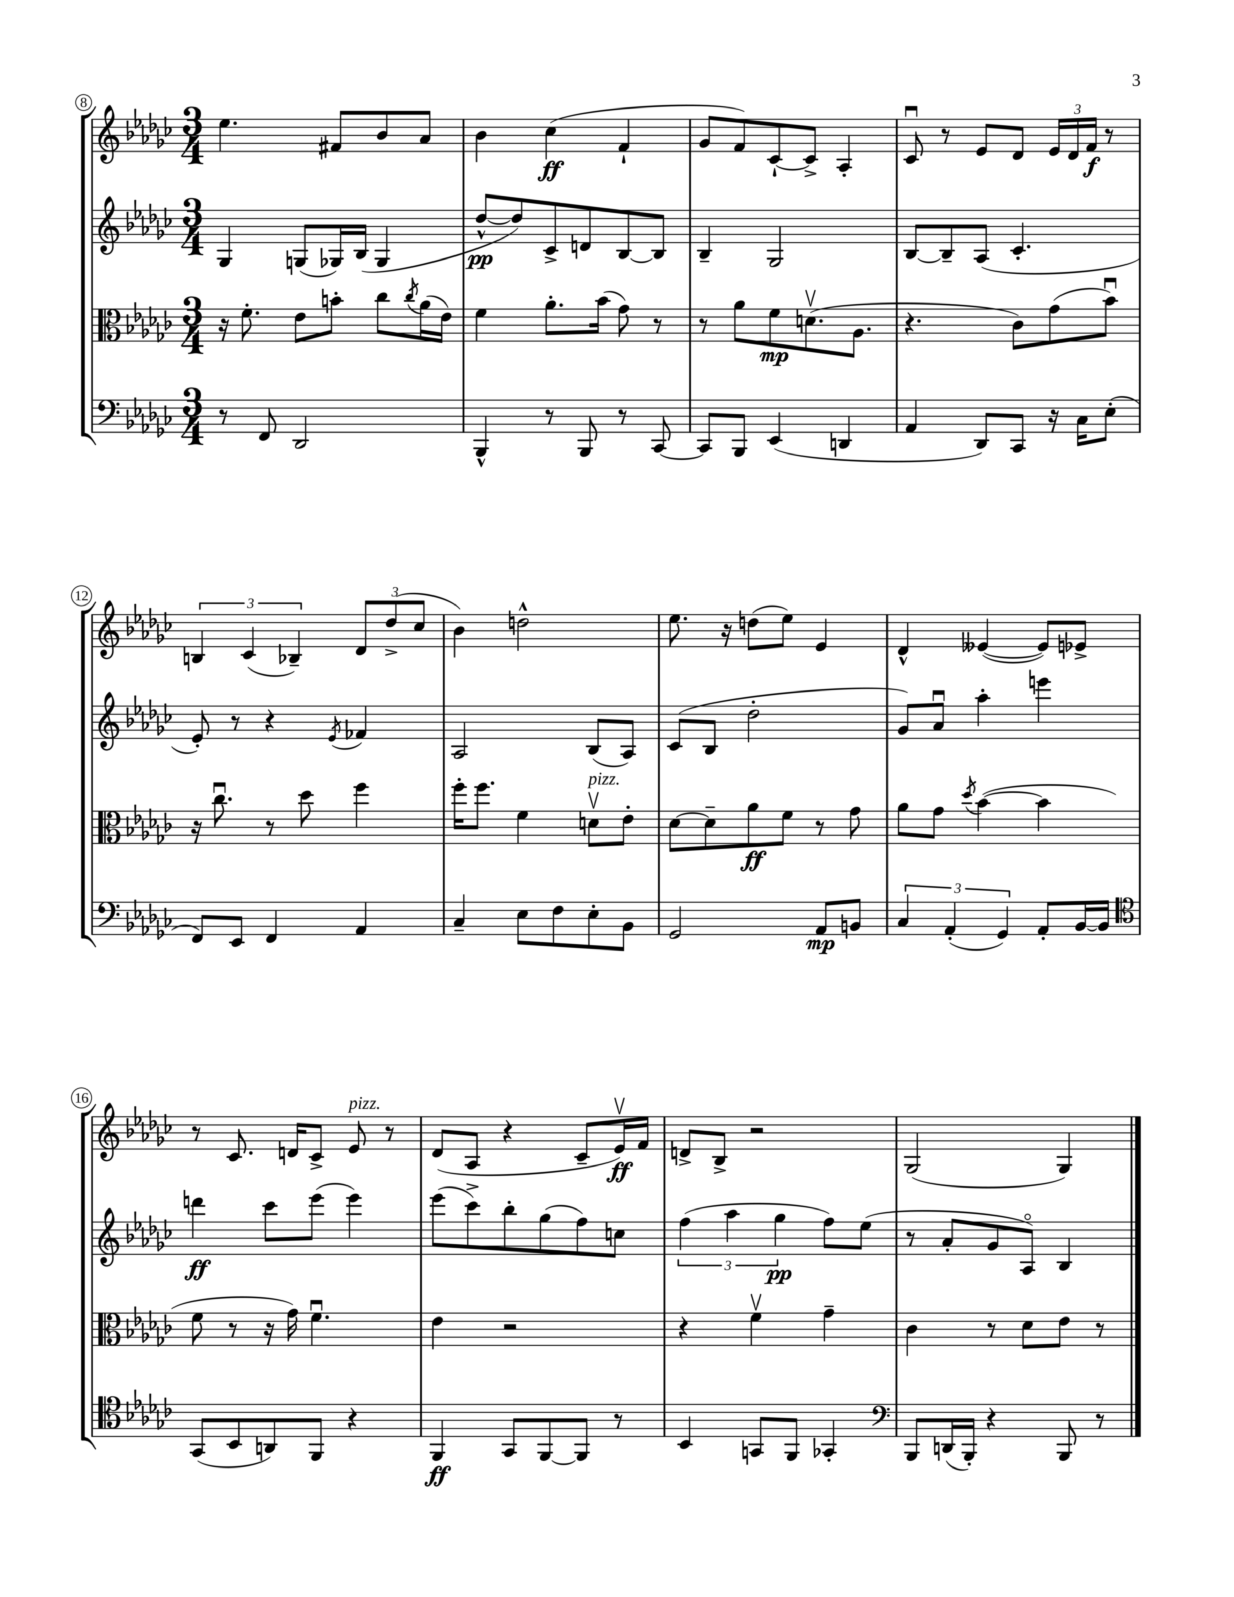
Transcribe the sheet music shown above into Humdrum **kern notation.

**kern	**dynam	**kern	**dynam	**kern	**dynam	**kern	**dynam
*part4	*part4	*part3	*part3	*part2	*part2	*part1	*part1
*staff4	*staff4	*staff3	*staff3	*staff2	*staff2	*staff1	*staff1
*clefF4	*	*clefC3	*	*clefG2	*	*clefG2	*
*k[b-e-a-d-g-c-]	*	*k[b-e-a-d-g-c-]	*	*k[b-e-a-d-g-c-]	*	*k[b-e-a-d-g-c-]	*
*M3/4	*	*M3/4	*	*M3/4	*	*M3/4	*
=8	=8	=8	=8	=8	=8	=8	=8
8r	.	16r	.	4G-/	.	4.ee-\	.
.	.	8.f'\	.	.	.	.	.
8FF/	.	.	.	.	.	.	.
2DD-/	.	8e-\L	.	(8Gn/L	.	.	.
.	.	8bn'\J	.	16G-X/L)	.	8f#X/L	.
.	.	.	.	(16B-/JJ	.	.	.
.	.	8cc-\L	.	4G-/	.	8b-/	.
.	.	8qcc-/	.	.	.	.	.
.	.	(16a-\L	.	.	.	8a-/J	.
.	.	16e-\JJ)	.	.	.	.	.
=9	=9	=9	=9	=9	=9	=9	=9
4BBB-^^/	.	4f\	.	[8dd-^^/L	pp	4b-\	.
.	.	.	.	8dd-/])	.	.	.
8r	.	8.a-'\L	.	8c-^/	.	(4cc-\	ff
8BBB-/	.	.	.	8dn/	.	.	.
.	.	(16b-\Jk	.	.	.	.	.
8r	.	8g-\)	.	[8B-/	.	4f`/	.
[8CC-/	.	8r	.	8B-/J]	.	.	.
=10	=10	=10	=10	=10	=10	=10	=10
8CC-/L]	.	8r	.	4B-~/	.	8g-/L	.
8BBB-/J	.	8a-\L	.	.	.	8f/)	.
(4EE-/	.	8f\	mp	2G-/	.	[8c-`/	.
.	.	(8.dnv\	.	.	.	8c-^/J]	.
4DDn/	.	.	.	.	.	4A-'/	.
.	.	8.A-\J	.	.	.	.	.
=11	=11	=11	=11	=11	=11	=11	=11
4AA-/	.	4.r	.	[8B-/L	.	8c-u/	.
.	.	.	.	8B-~/]	.	8r	.
8DD-/L)	.	.	.	(8A-/J	.	8e-/L	.
8CC-/J	.	8c-\L)	.	4.c-'/	.	8d-/J	.
16r	.	(8g-\	.	.	.	24e-/LL	.
.	.	.	.	.	.	24d-/	.
16C-\KL	.	.	.	.	.	.	.
.	.	.	.	.	.	24f/JJ	f
(8E-'\J	.	8b-u\J)	.	.	.	8r	.
!!LO:LB:g=z
=12	=12	=12	=12	=12	=12	=12	=12
8FF/L)	.	16r	.	8e-'/)	.	6Bn/	.
.	.	8.cc-u\	.	.	.	.	.
8EE-/J	.	.	.	8r	.	.	.
.	.	.	.	.	.	(6c-/	.
4FF/	.	8r	.	4r	.	.	.
.	.	.	.	.	.	6B-X~/)	.
.	.	8dd-\	.	.	.	.	.
.	.	.	.	8qe-/	.	.	.
4AA-/	.	4ff\	.	4f-X/	.	12d-/L	.
.	.	.	.	.	.	(12dd-^/	.
.	.	.	.	.	.	12cc-/J	.
=13	=13	=13	=13	=13	=13	=13	=13
4C-~/	.	16ff'\KL	.	2A-/	.	4b-\)	.
.	.	8.ff\J	.	.	.	.	.
8E-\L	.	4f\	.	.	.	2ddn^^\	.
8F\	.	.	.	.	.	.	.
!	!	!LO:TX:a:i:t=pizz.	!	!	!	!	!
8E-'\	.	8dnv\L	.	(8B-/L	.	.	.
8BB-\J	.	8e-'\J	.	8A-/J)	.	.	.
=14	=14	=14	=14	=14	=14	=14	=14
2GG-/	.	[8d-\L	.	(8c-/L	.	8.ee-\	.
.	.	8d-~\]	.	8B-/J	.	.	.
.	.	.	.	.	.	16r	.
.	.	8a-\	ff	2dd-'\	.	(8ddn\L	.
.	.	8f\J	.	.	.	8ee-\J)	.
8AA-/L	mp	8r	.	.	.	4e-/	.
8BBn/J	.	8g-\	.	.	.	.	.
=15	=15	=15	=15	=15	=15	=15	=15
6C-/	.	8a-\L	.	8g-/L)	.	4d-^^/	.
.	.	8g-\J	.	8a-u/J	.	.	.
(6AA-'/	.	.	.	.	.	.	.
.	.	8qdd-/	.	.	.	.	.
.	.	([4b-\	.	4aa-'\	.	([4e--X/	.
6GG-/)	.	.	.	.	.	.	.
8AA-'/L	.	4b-\]	.	4eeen\	.	8e--/L])	.
[16BB-/L	.	.	.	.	.	8e-X^/J	.
16BB-/JJ]	.	.	.	.	.	.	.
!!LO:LB:g=z
=16	=16	=16	=16	=16	=16	=16	=16
*clefC4	*	*	*	*	*	*	*
(8GG-/L	.	8f\	.	4dddn\	ff	8r	.
8BB-/	.	8r	.	.	.	8.c-/	.
8AAn/)	.	16r	.	8ccc-\L	.	.	.
.	.	16g-\)	.	.	.	16dn/KL	.
8FF/J	.	4.fu\	.	(8eee-\J	.	8c-^/J	.
!	!	!	!	!	!	!LO:TX:a:i:t=pizz.	!
4r	.	.	.	4eee-\)	.	8e-/	.
.	.	.	.	.	.	8r	.
=17	=17	=17	=17	=17	=17	=17	=17
4FF/	ff	4e-\	.	(8eee-\L	.	(8d-/L	.
.	.	.	.	8ccc-^\)	.	8A-/J	.
8GG-/L	.	2r	.	8bb-'\	.	4r	.
[8FF/	.	.	.	(8gg-\	.	.	.
8FF/J]	.	.	.	8ff\)	.	8c-~/L	.
8r	.	.	.	8ccn\J	.	16e-v/L)	ff
.	.	.	.	.	.	16f/JJ	.
=18	=18	=18	=18	=18	=18	=18	=18
4BB-/	.	4r	.	(6ff\	.	8dn^/L	.
.	.	.	.	.	.	8B-^/J	.
.	.	.	.	6aa-\	.	.	.
8GGn/L	.	4fv\	.	.	.	2r	.
.	.	.	.	6gg-\	pp	.	.
8FF/J	.	.	.	.	.	.	.
4GG-X'/	.	4g-~\	.	8ff\L)	.	.	.
.	.	.	.	(8ee-\J	.	.	.
=19	=19	=19	=19	=19	=19	=19	=19
*clefF4	*	*	*	*	*	*	*
8BBB-/L	.	4c-\	.	8r	.	(2G-/	.
(16DDn/L	.	.	.	8a-'/L	.	.	.
16BBB-'/JJ)	.	.	.	.	.	.	.
4r	.	8r	.	8g-/	.	.	.
.	.	8d-\L	.	8A-/J)	.	.	.
8BBB-/	.	8e-\J	.	4B-/	.	4G-/)	.
8r	.	8r	.	.	.	.	.
==	==	==	==	==	==	==	==
*-	*-	*-	*-	*-	*-	*-	*-
